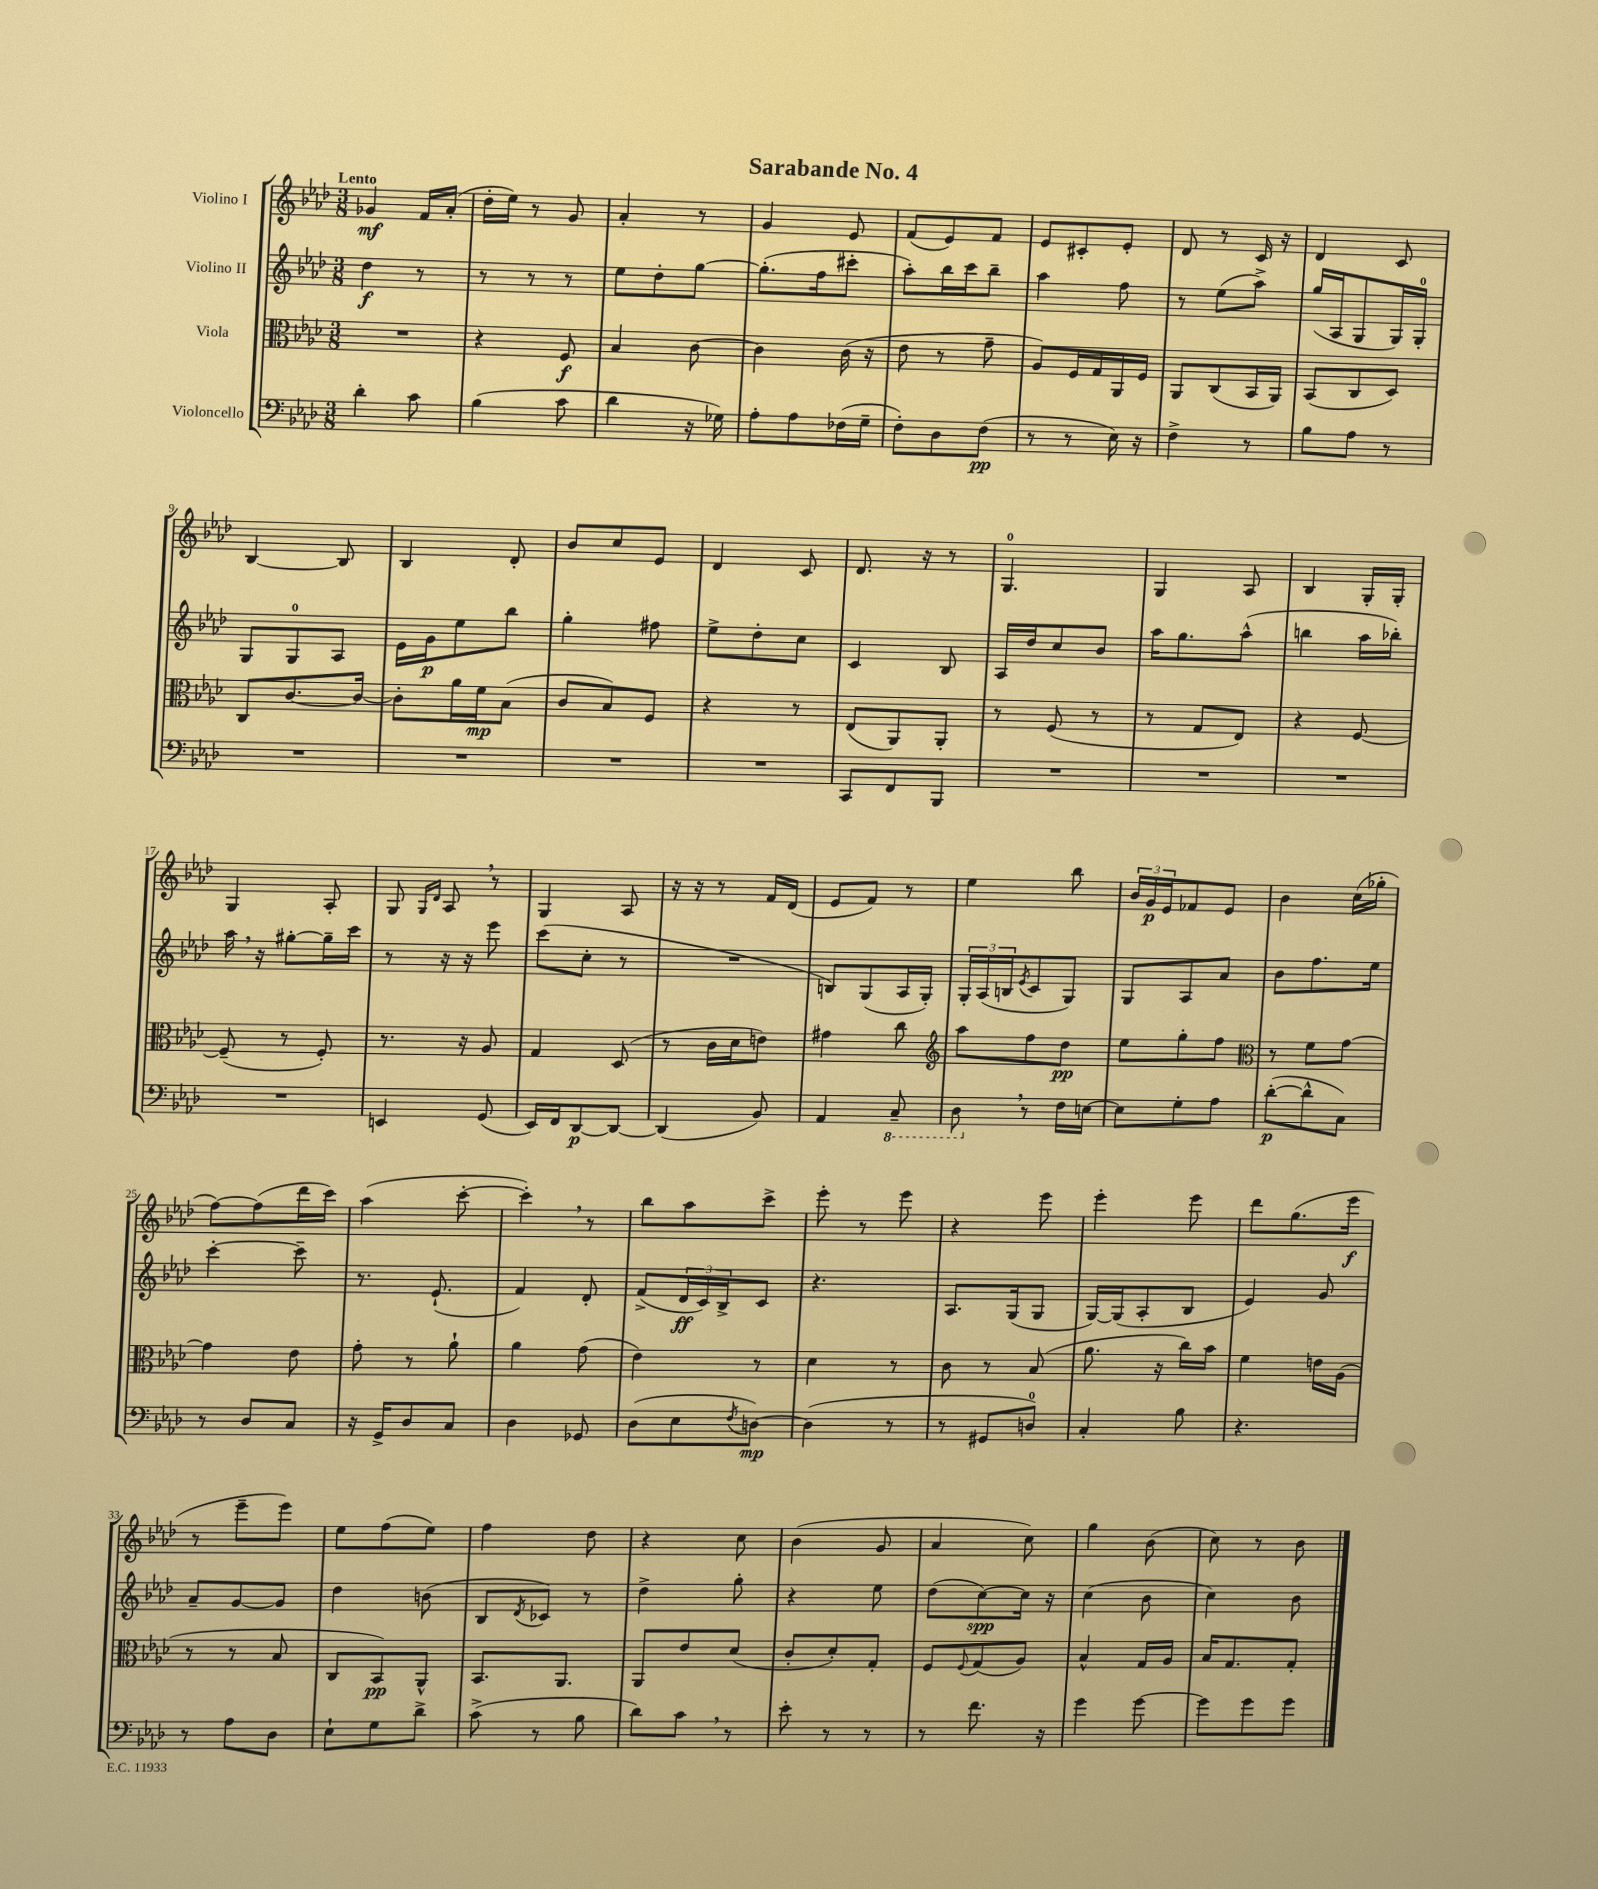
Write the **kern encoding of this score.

**kern	**kern	**kern	**kern
*staff4	*staff3	*staff2	*staff1
*clefF4	*clefC3	*clefG2	*clefG2
*k[b-e-a-d-]	*k[b-e-a-d-]	*k[b-e-a-d-]	*k[b-e-a-d-]
*M3/8	*M3/8	*M3/8	*M3/8
4d-'	4.r	4dd-	4g-
8c	.	8r	16f
.	.	.	(16a-'
=	=	=	=
(4B-	4r	8r	16dd-'
.	.	.	16ee-)
.	.	8r	8r
8c	8F	8r	8g
=	=	=	=
4d-	4B-	8ee-	4a-'
.	.	8dd-'	.
16r	[8c	[8gg	8r
16G-)	.	.	.
=	=	=	=
8A-'	4c]	(8.gg']	4g
8A-	.	.	.
.	.	16ff	.
(16F-	(16c	8ccc#'	8e-
16G~	16r	.	.
=	=	=	=
8F')	8e-	8aa-')	(8f
8D-	8r	16bb-	8e-)
.	.	16ccc	.
(8F	8g~	8bb-~	8f
=	=	=	=
8r	8A-)	4aa-	8e-
8r	16F	.	8c#'
.	16G	.	.
16E-)	16AA-	8ff	8e-'
16r	16F	.	.
=	=	=	=
4F^	8AA-	8r	8d-
.	(8C	(8ee-	8r
8r	16BB-	8aa-^)	16c
.	16AA-)	.	16r
=	=	=	=
8B-	(8BB-	(16gg	4d-
.	.	16A-	.
8A-	8C	8G	.
8r	8D-)	16G)	8c
.	.	16G'	.
=	=	=	=
4.r	8C	8G	[4B-
.	[8.c	8G	.
.	.	8A-	8B-]
.	16c_	.	.
=	=	=	=
4.r	8c']	16e-	4B-
.	.	16g	.
.	16a-	8ee-	.
.	16f	.	.
.	(8B-	8bb-	8d-'
=	=	=	=
4.r	8c	4gg'	8b-
.	8B-)	.	8cc
.	8F	8ff#	8e-
=	=	=	=
4.r	4r	8ee-^	4d-
.	.	8dd-'	.
.	8r	8cc	8c
=	=	=	=
8CC	(8E-	4c	8.d-
8FF	8AA-)	.	.
.	.	.	16r
8BBB-	8AA-'	8B-	8r
=	=	=	=
4.r	8r	16A-	4.G
.	.	16dd-	.
.	(8F	8cc	.
.	8r	8b-	.
=	=	=	=
4.r	8r	16aa-	4G
.	.	8.gg	.
.	8G	.	.
.	8E-)	(8aa-^^	8A-
=	=	=	=
4.r	4r	4bb	4B-
.	[8F	16aa-	16G'
.	.	16bb-')	16G'
=	=	=	=
4.r	(8F~]	16aa-	4G
.	.	16r	.
.	8r	[8gg#'	.
.	8F')	16gg#~]	8A-'
.	.	16ccc	.
=	=	=	=
4EE	8.r	8r	8G
.	.	.	16qqG
.	.	.	16qqd-
.	.	16r	8A-
.	16r	16r	.
(8GG	8A-	8eee-	8r
=	=	=	=
16EE-)	4G	(8ccc	4G
16FF	.	.	.
[8DD-	.	8cc'	.
8DD-_	(8D-	8r	8A-
=	=	=	=
(4DD-]	8r	4.r	16r
.	.	.	16r
.	16c	.	8r
.	16d-	.	.
8BB-)	8e)	.	16f
.	.	.	(16d-
=	=	=	=
4AA-	4g#	8B)	8e-
.	.	(8G	8f)
8CC~	8cc	16A-	8r
.	.	16G')	.
=	=	=	=
*	*clefG2	*	*
8DD-	8aa-	24G'	4ee-
.	.	(24A-	.
.	.	24B	.
.	.	8qe-	.
8r	8ff	8c	.
16F	8dd-	8G)	8bb-
[16E	.	.	.
=	=	=	=
8E]	8ee-	8G	24b-
.	.	.	24g
.	.	.	24e-
8G'	8gg'	8A-	8f-
8A-	8ff	8a-	8e-
=	=	=	=
*	*clefC3	*	*
([8d-'	8r	8b-	4b-
8d-^^]	8f	8.ff	.
8C)	[8g	.	(16cc
.	.	16ee-	16gg-'
=	=	=	=
8r	4g]	[4ccc'	[8ff)
8D-	.	.	(8ff]
8C	8e-	8ccc~]	16ddd-
.	.	.	16ccc)
=	=	=	=
16r	8g'	8.r	(4aa-
16GG^	.	.	.
8D-	8r	.	.
.	.	(8.e-`	.
8C	8a-`	.	[8ccc'
=	=	=	=
4D-	4a-	4f)	4ccc'])
8GG-	(8g	8d-'	8r
=	=	=	=
(8D-	4e-)	(8f^	8bb-
8E-	.	24d-	8aa-
.	.	24c)	.
.	.	24B-^	.
8qF	.	.	.
[8D)	8r	8c	8ccc^
=	=	=	=
(4D]	4d-	4.r	8eee-'
.	.	.	8r
8r	8r	.	8eee-
=	=	=	=
8r	8c	8.A-	4r
8GG#	8r	.	.
.	.	(16G	.
8D)	(8B-	8G	8eee-
=	=	=	=
4C'	8.a-	[16G)	4eee-'
.	.	(16G]	.
.	.	8A-'	.
.	16r	.	.
8B-	16cc)	8B-	8eee-
.	16b-	.	.
=	=	=	=
4.r	4f	4e-)	8ddd-
.	.	.	(8.gg
.	16e	8g	.
.	(16A-	.	16eee-
=	=	=	=
8r	8r	8a-~	8r
8A-	8r	[8g	8eee-~
8D-	8B-	8g]	8eee-)
=	=	=	=
8E-`	8C	4dd-	8ee-
8G	8BB-)	.	(8ff
8d-^	8AA-^^	(8b	8ee-)
=	=	=	=
(8c^	8.BB-	8B-	4ff
.	.	8qd-	.
8r	.	8c-)	.
.	8.AA-	.	.
8B-	.	8r	8dd-
=	=	=	=
8d-)	8AA-	4dd-^	4r
8c	8e-	.	.
8r	(8d-	8gg'	8cc
=	=	=	=
8e-'	8c'	4r	(4b-
8r	8d-')	.	.
8r	8G'	8ee-	8g
=	=	=	=
8r	8F	(8dd-	4a-
.	8qqF	.	.
8.f	(8G	[8cc)	.
.	8A-)	16cc]	8cc)
16r	.	16r	.
=	=	=	=
4g	4B-^^	(4cc	4gg
[8g	16G	8b-	(8b-
.	16A-	.	.
=	=	=	=
8g]	16B-	4cc)	8cc)
.	8.G	.	.
8g	.	.	8r
8g	8G'	8b-	8b-
==	==	==	==
*-	*-	*-	*-
